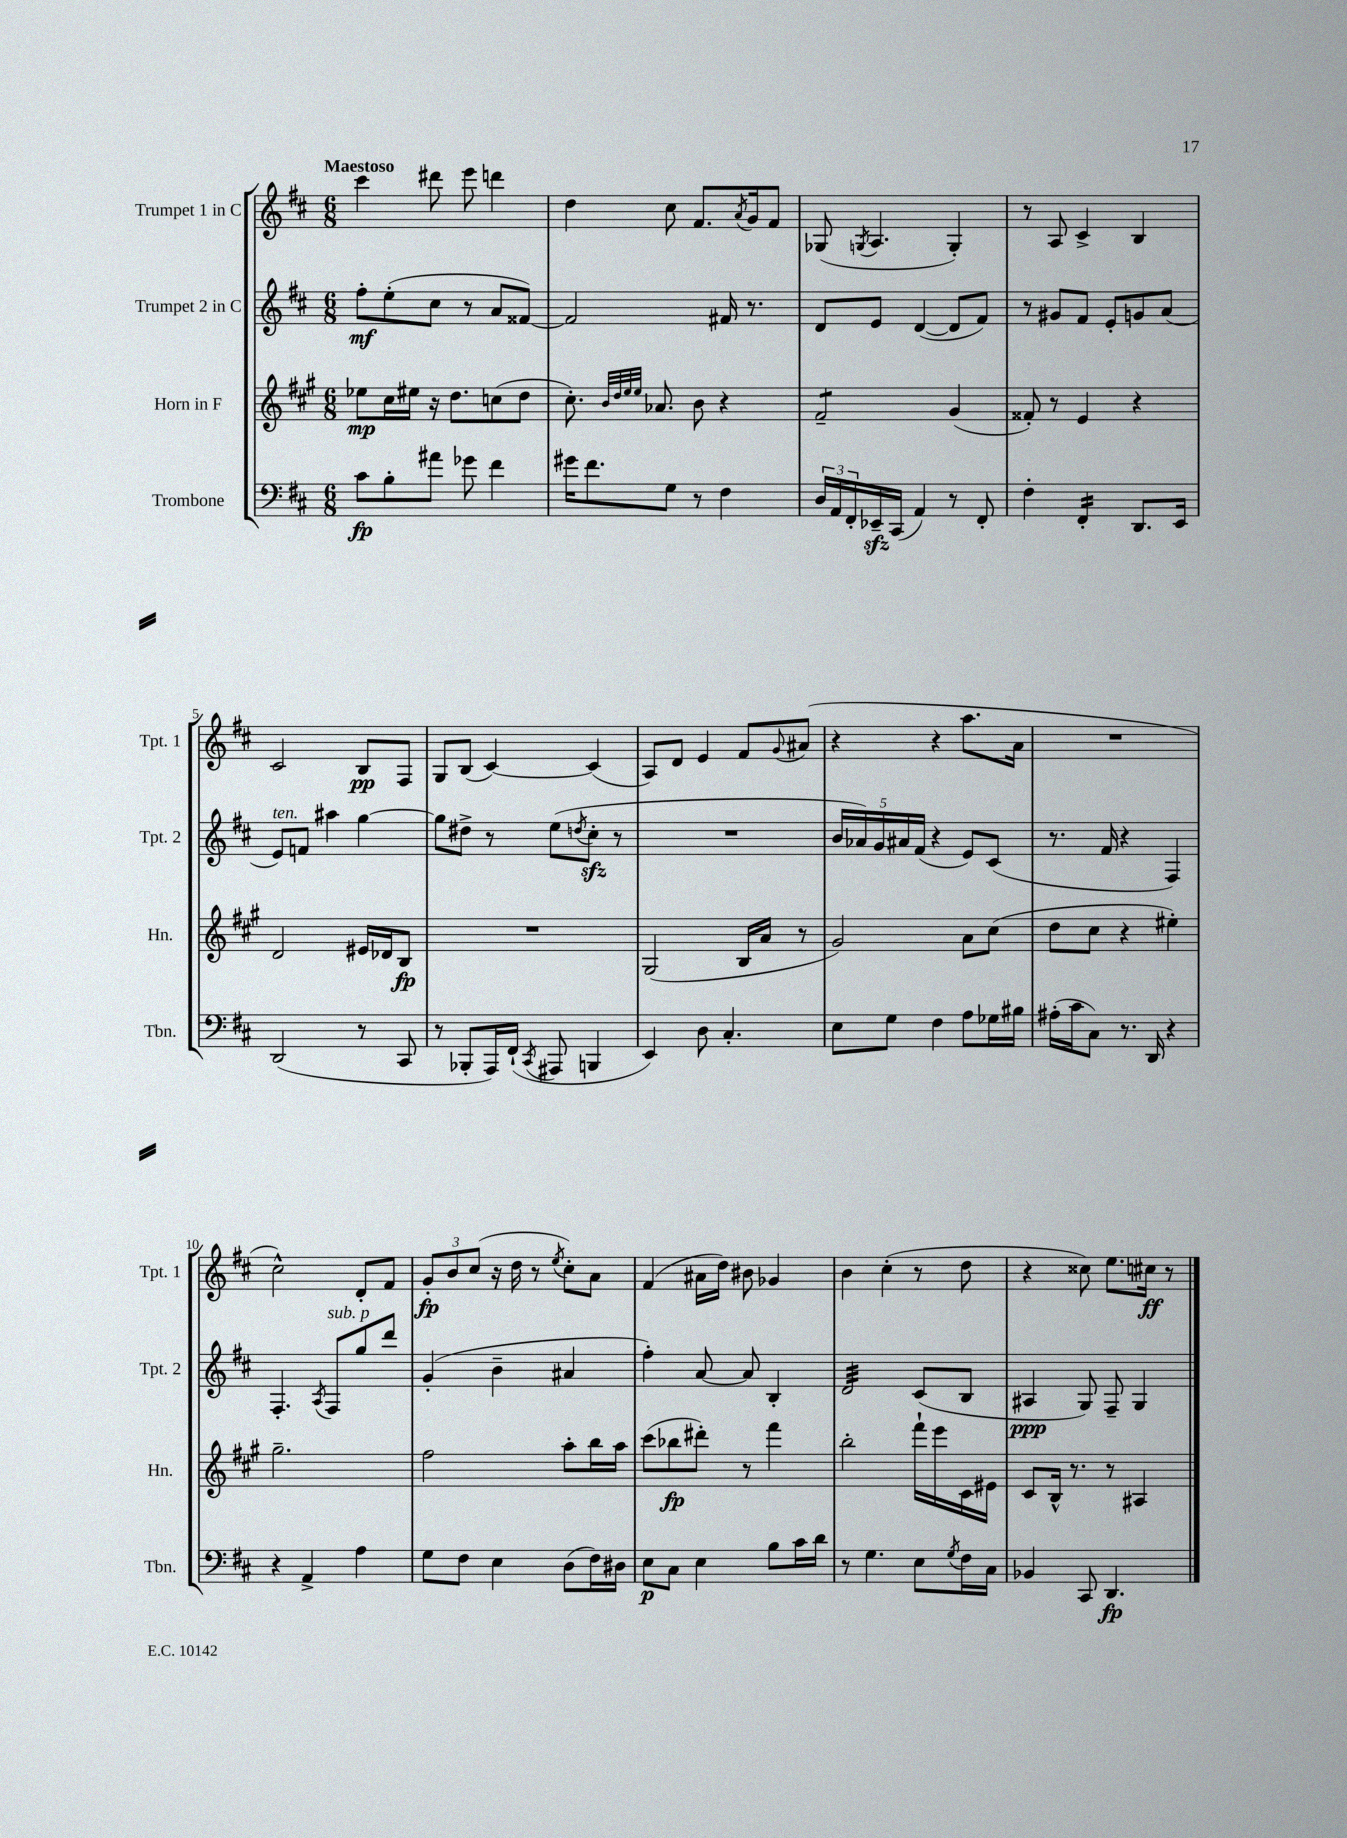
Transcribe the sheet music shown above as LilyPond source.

<<
\new StaffGroup <<
\new Staff = "s0" \with { instrumentName = "Trumpet 1 in C" shortInstrumentName = "Tpt. 1" } {
    \clef treble \key d \major \numericTimeSignature \time 6/8 \tempo "Maestoso"
    cis'''4 dis'''8 e'''8 d'''4 |
    d''4 cis''8 fis'8. \acciaccatura { a'8 } g'16 fis'8 |
    ges8( \acciaccatura { g8 } a4. g4-.) |
    r8 a8 cis'4-> b4 |
    cis'2 b8\pp fis8 |
    g8 b8( cis'4~) cis'4( |
    a8) d'8 e'4 fis'8 \appoggiatura { g'8 } ais'8( |
    r4 r4 a''8. a'16 |
    R2. |
    cis''2-^) d'8-. fis'8 |
    \tuplet 3/2 { g'8-.\fp b'8 cis''8( } r16 d''16 r8 \acciaccatura { e''8 } cis''8-.) a'8 |
    fis'4( ais'16 d''16) bis'8 ges'4 |
    b'4 cis''4-.( r8 d''8 |
    r4 cisis''8) e''8. cis''16\ff r8 \bar "|." |
}
\new Staff = "s1" \with { instrumentName = "Trumpet 2 in C" shortInstrumentName = "Tpt. 2" } {
    \clef treble \key d \major \numericTimeSignature \time 6/8
    fis''8-.\mf e''8-.( cis''8 r8 a'8 fisis'8~) |
    fisis'2 fis'16 r8. |
    d'8 e'8 d'4~( d'8 fis'8) |
    r8 gis'8 fis'8 e'8-. g'8 a'8( |
    e'8^\markup { \italic "ten." }) f'8 ais''4 g''4~ |
    g''8 dis''8-> r8 e''8( \acciaccatura { d''8 } cis''8-.\sfz r8 |
    R2. |
    \tuplet 5/4 { b'16 aes'16) g'16 ais'16 fis'16( } r4 e'8) cis'8( |
    r8. fis'16 r4 fis4) |
    fis4.-. \acciaccatura { a8 } fis8^\markup { \italic "sub. p" } g''8 d'''8 |
    g'4-.( b'4-- ais'4 |
    fis''4-.) a'8~ a'8 b4-. |
    d'2:32 cis'8( b8 |
    ais4\ppp g8) fis8-- g4 \bar "|." |
}
\new Staff = "s2" \with { instrumentName = "Horn in F" shortInstrumentName = "Hn." } {
    \clef treble \key a \major \numericTimeSignature \time 6/8
    ees''8\mp cis''16 eis''16 r16 d''8. c''8( d''8 |
    cis''8.-.) \grace { b'32 d''32 e''32 e''32 } aes'8. b'8 r4 |
    fis'2:8-- gis'4( |
    fisis'8-.) r8 e'4 r4 |
    d'2 eis'16 des'16 b8\fp |
    R2. |
    gis2( b16 a'16 r8 |
    gis'2) a'8 cis''8( |
    d''8 cis''8 r4 eis''4-.) |
    gis''2.-- |
    fis''2 a''8-. b''16 a''16 |
    cis'''8( bes''8\fp dis'''8-.) r8 fis'''4 |
    b''2-. fis'''16-! e'''16 cis'16 eis'16 |
    cis'8 b16-^ r8. r8 ais4 \bar "|." |
}
\new Staff = "s3" \with { instrumentName = "Trombone" shortInstrumentName = "Tbn." } {
    \clef bass \key d \major \numericTimeSignature \time 6/8
    cis'8\fp b8-. ais'8 ges'8 fis'4 |
    gis'16 fis'8. g8 r8 fis4 |
    \tuplet 3/2 { d16 a,16 fis,16-. } ees,16--\sfz cis,16( a,4) r8 fis,8-. |
    fis4-. fis,4:16-. d,8. e,16 |
    d,2( r8 cis,8 |
    r8 bes,,8-. a,,16) fis,16-!( \acciaccatura { cis,8 } ais,,8 b,,4 |
    e,4) d8 cis4.-. |
    e8 g8 fis4 a8 ges16 bis16 |
    ais16-.( cis'16 cis8) r8. d,16 r4 |
    r4 a,4-> a4 |
    g8 fis8 e4 d8( fis16) dis16 |
    e8\p cis8 e4 b8 cis'16 d'16 |
    r8 g4. e8 \acciaccatura { g8 } fis16 cis16 |
    bes,4 cis,8 d,4.\fp \bar "|." |
}
>>
>>
